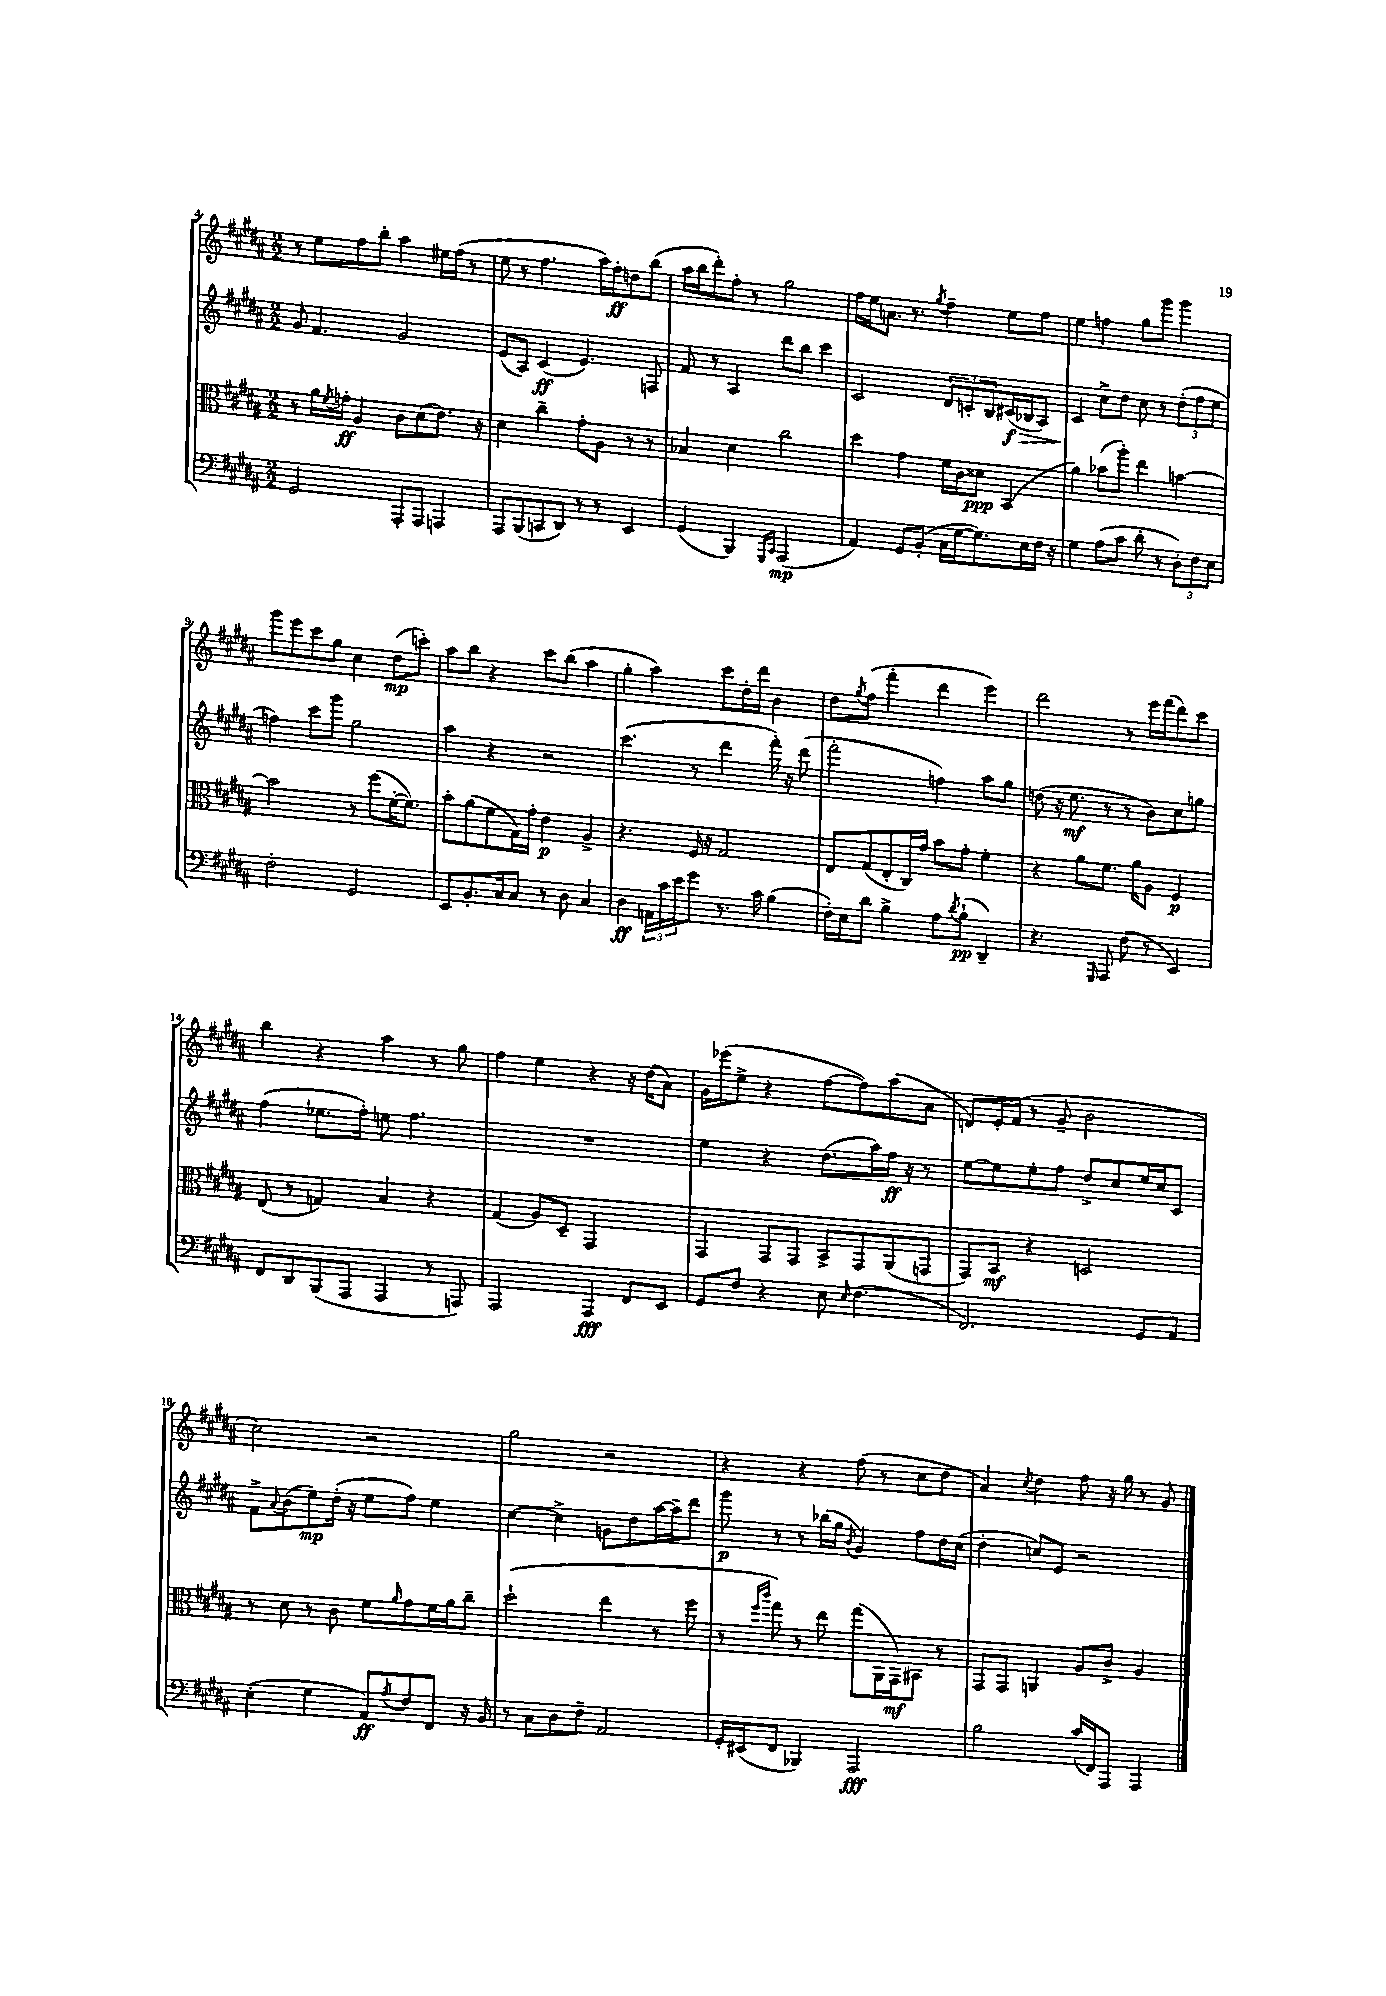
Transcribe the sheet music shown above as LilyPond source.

<<
\new StaffGroup <<
\new Staff = "s0" {
    \clef treble \key b \major \numericTimeSignature \time 2/2
    r8 e''8 fis''8 b''8-. ais''4 eis''16 fis''16( r8 |
    e''8 r8 fis''4. ais''16) fis''16-.\ff d''8 b''8( |
    ais''16 b''16 dis'''8-.) fis''8-. r8 gis''2 |
    fis''16 e''16 a'8. r8. \acciaccatura { gis''8 } fis''4-- e''8 fis''8 |
    e''4 f''4 gis''8 gis'''8 gis'''4 |
    gis'''8 e'''8 cis'''8 gis''8 cis''4 dis''8\mp( c'''8-.) |
    ais''8 b''8 r4 cis'''8 b''8( ais''4 |
    gis''4-. ais''4) cis'''8 dis''16-. dis'''16 b'4 |
    dis''8 \acciaccatura { gis''8 } fis''8( fis'''4-. dis'''4 e'''4) |
    dis'''2 r8 e'''16 fis'''16( dis'''8) cis'''8 |
    b''4 r4 ais''4 r8 gis''8 |
    fis''4 e''4 r4 r16 dis''16( ais'8) |
    gis'16 ees'''16( e''8-> r4 fis''8~ fis''8) ais''8( ais'8 |
    d'8) e'16-. fis'16( r8 gis'8-- b'2 |
    cis''2) r2 |
    gis''2 r2 |
    r4 r4 fis''8( r8 cis''8 dis''8 |
    ais'4) \acciaccatura { cis''8 } dis''4 fis''8 r16 gis''16 r8 gis'8 \bar "|." |
}
\new Staff = "s1" {
    \clef treble \key b \major \numericTimeSignature \time 2/2
    gis'8 fis'4. gis'2 |
    e'8( ais8) cis'4\ff( e'4.) f8 |
    fis'8 r8 ais4 dis'''8 b''8 cis'''4 |
    cis'2 \tuplet 3/2 { dis'8 c'8-. b8 } cis'16\f\>( bes16 ais8) |
    cis'4\! cis''8-> dis''8 cis''8 r8 \tuplet 3/2 { dis''8-.( fis''8 e''8 } |
    f''4) cis'''8 gis'''8 gis''2 |
    ais''4 r4 r2 |
    cis'''4.( r8 dis'''4 fis'''16-.) r16 dis'''8( |
    fis'''2-. f''4) ais''8 gis''8 |
    d''8( r16 e''8.\mf r8 r8 b'8) cis''8 g''8 |
    fis''4( ees''8. fis''16-.) e''8 fis''4. |
    R1 |
    e''4 r4 dis''8.( ais''16) fis''16\ff r16 r8 |
    e''8~ e''8 e''8-. fis''8 dis''8-> cis''8 e''16 cis''16 cis'8 |
    fis'8-> \appoggiatura { ais'8 } b'8( e''8\mp) dis''16-.( r16 e''8 fis''8) e''4 |
    cis''4~ cis''4-> g'8 dis''8 ais''16~ ais''16-- dis'''8 |
    gis'''8\p r8 r8 bes''16( gis''16 \acciaccatura { b'8 } gis'4) fis''8 dis''16 cis''16( |
    dis''4-. c''8) e'8 r2 \bar "|." |
}
\new Staff = "s2" {
    \clef alto \key b \major \numericTimeSignature \time 2/2
    r8 ais'16 \acciaccatura { fis'8 } g'16-.\ff ais4 cis'8 dis'8( e'8.) r16 |
    dis'4 cis''4-- gis'8-. ais8 r8 r8 |
    bes4 dis'4 cis''2 |
    dis''4 gis'4 fis'16 cis'16 disis'8\ppp b,4( |
    ais'4) bes'8( ais''8-.) e''4 b'4~ |
    b'2 r8 fis''8( fis'16~-. fis'8.) |
    b'8-. ais'8( fis'8 gis16) gis'16-. e'4\p ais4-> |
    r4. fis16 r16 gis2 |
    e8 gis8( e8-. cis16) gis'16 b'8 gis'8-. fis'4-. |
    r4 ais'8 fis'8. ais'16 ais8 fis4\p |
    e8( r8 g4) b4 r4 |
    gis4( ais8) dis8-- gis,2 |
    gis,4 gis,8 gis,8 b,8-> gis,8 ais,8( g,8 |
    gis,8) b,8\mf r4 d2 |
    r8 dis'8 r8 cis'8 fis'8 \grace { ais'16 } gis'8 fis'16 ais'16 cis''8-- |
    dis''2-!( e''4 r8 fis''8 |
    r8 \grace { fis''16 cis'''16 } gis''8) r8 e''8 gis''8( ais,16 gis,16\mf) bis,8 r8 |
    gis,8 gis,8 a,4 ais8 cis'8-> ais4 \bar "|." |
}
\new Staff = "s3" {
    \clef bass \key b \major \numericTimeSignature \time 2/2
    gis,2 ais,,8-. ais,,8 a,,4 |
    ais,,8 b,,8( c,8 dis,8) r8 r8 e,4 |
    gis,4( b,,4) \grace { gis,,16 cis,16 } ais,,2\mp( |
    ais,4) gis,8 b,8-.( cis16 gis16~ gis8.) e16 fis16 r16 |
    gis4 ais8( cis'8 dis'8-. r8 \tuplet 3/2 { dis8-.) fis8 e8 } |
    fis2-. gis,2 |
    e,8 b,8.-. cis16 cis8 r8 dis8 cis4 |
    dis4\ff \tuplet 3/2 { a,16 cis'16 e'16 } gis'8 r8. cis'16 b4( |
    fis16-.) e16 dis'8 b4-> ais8 \acciaccatura { dis'8 } b8-!\pp( dis,4--) |
    r4. \grace { gis,,16 } ais,,8 fis8( r8 e,4) |
    fis,8 dis,8 b,,8( ais,,8 ais,,4 r8 a,,8) |
    ais,,2 ais,,4\fff fis,8 e,8 |
    gis,8 fis8 r4 e8 \grace { e16 } fis4.( |
    fis,2.) gis,8 ais,8 |
    e4-.( gis4 ais,8\ff) \acciaccatura { ais8 } fis8 fis,8 r16 b,16 |
    r8 cis8 dis8 fis8-- ais,2 |
    gis,16-. eis,16( fis,8 bes,,4) ais,,2\fff |
    b2 cis'16( fis,16) ais,,8 ais,,4 \bar "|." |
}
>>
>>
\layout { \context { \Score currentBarNumber = #4 } }
